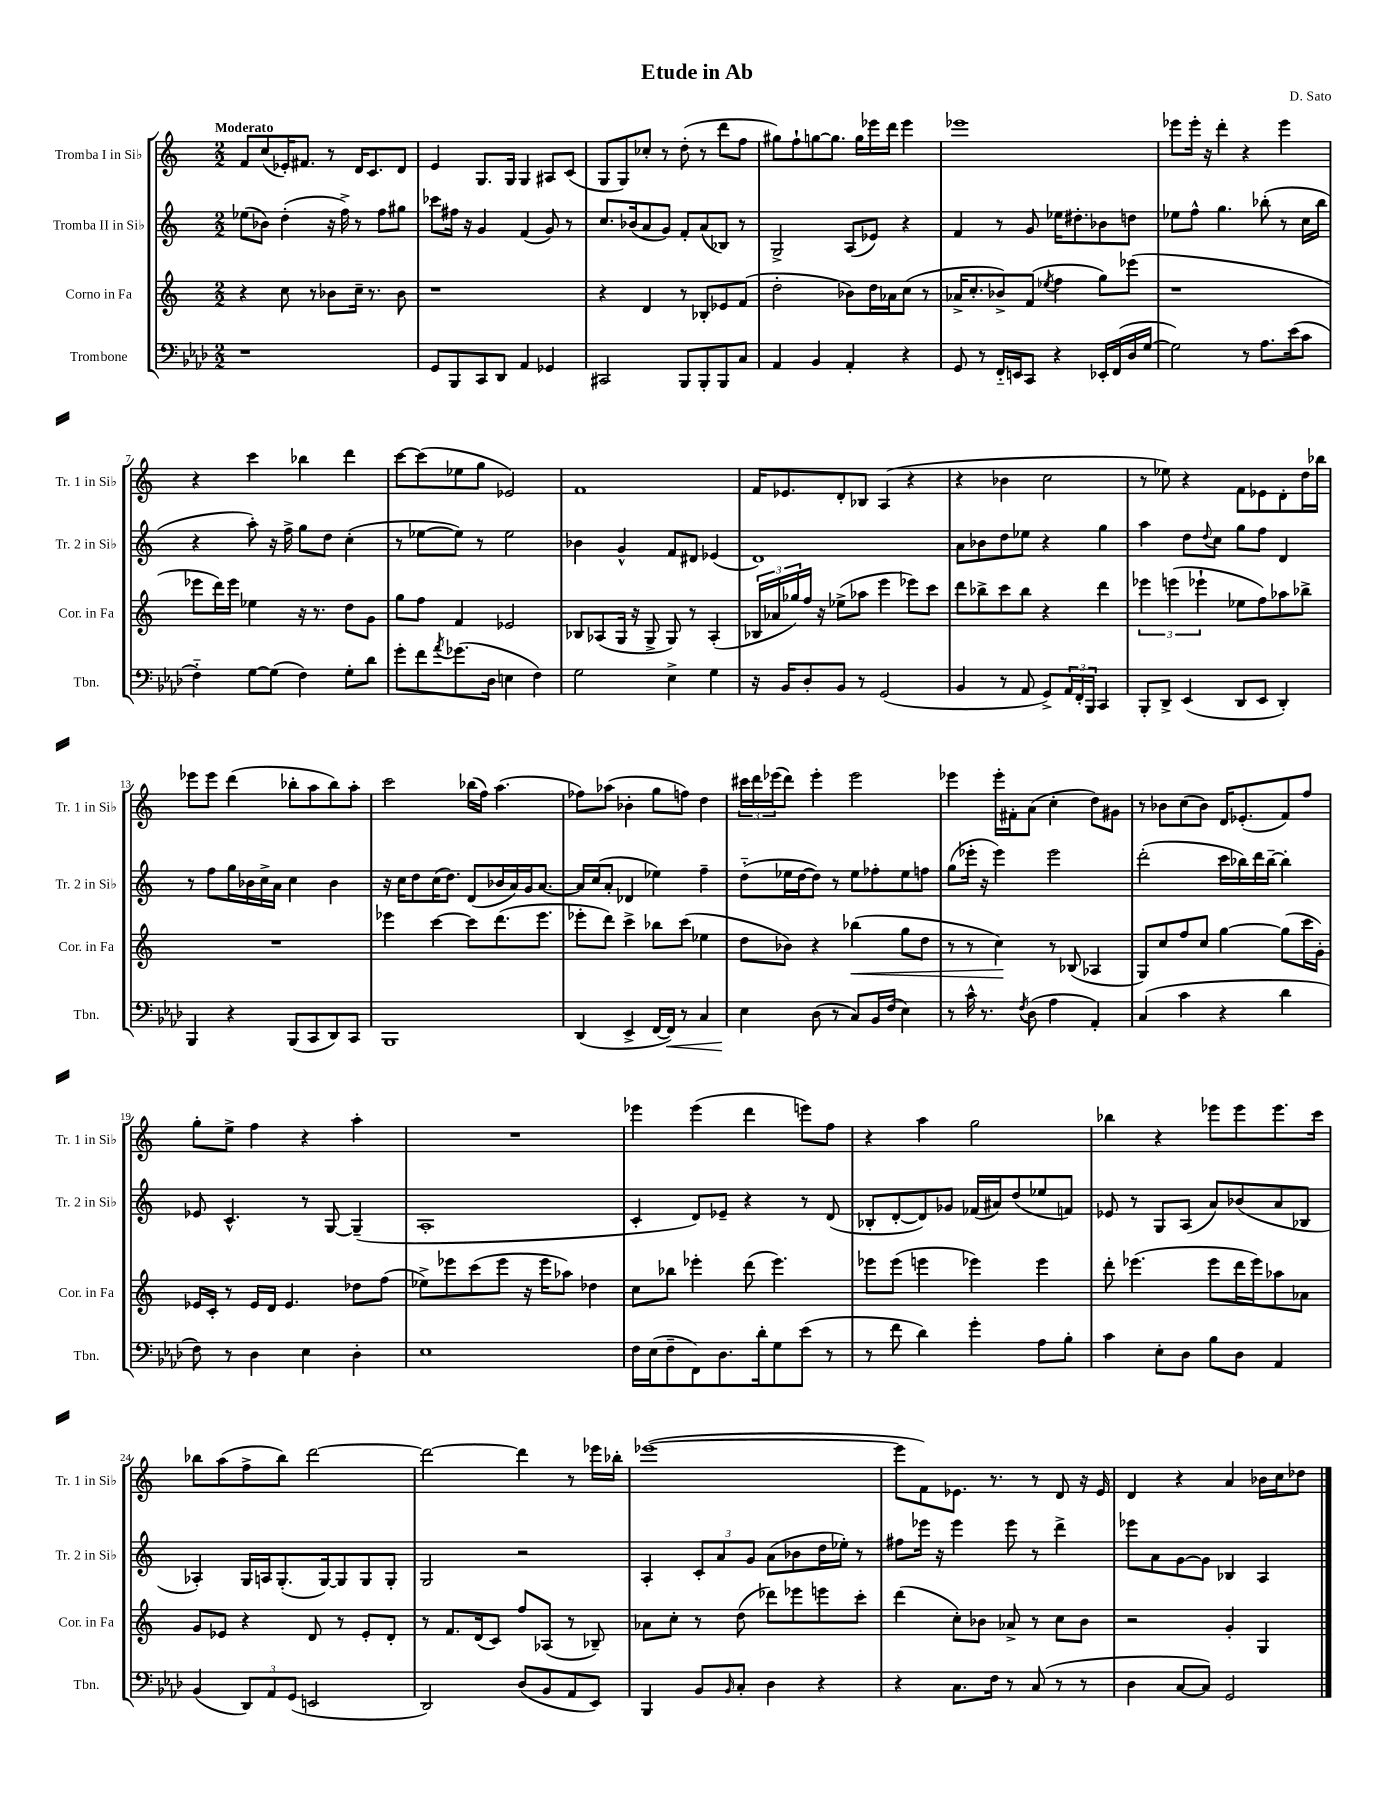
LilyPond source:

\header { title = "Etude in Ab" composer = "D. Sato" }
<<
\new StaffGroup <<
\new Staff = "s0" \with { instrumentName = "Tromba I in Sib" shortInstrumentName = "Tr. 1 in Sib" } {
    \clef treble \key c \major \numericTimeSignature \time 2/2 \tempo "Moderato"
    f'8 c''8( ees'16-.) fis'8. r8 d'16 c'8. d'8 |
    e'4 g8. g16 g4 ais8 c'8( |
    g8 g8) ces''8-. r8 d''8-.( r8 d'''8 f''8 |
    gis''8) f''8-! g''8~ g''8. g''16 ees'''16 d'''16 ees'''4 |
    ees'''1 |
    ees'''8 ees'''16-. r16 d'''4-. r4 ees'''4 |
    r4 c'''4 bes''4 d'''4 |
    c'''8~ c'''8( ees''8 g''8 ees'2) |
    f'1 |
    f'16 ees'8. d'8-. bes8 a4( r4 |
    r4 bes'4 c''2 |
    r8 ees''8) r4 f'8 ees'8 d'8-. d''16 bes''16 |
    ees'''8 ees'''8 d'''4( bes''8-. a''8 bes''8) a''8-. |
    c'''2 bes''16( f''16) a''4.( |
    fes''8) aes''8( bes'4-. g''8 f''8) d''4 |
    \tuplet 3/2 { cis'''16 d'''16 ees'''16( } d'''8) ees'''4-. ees'''2 |
    ees'''4 ees'''16-. fis'16-. a'8( c''4-. d''8) gis'8 |
    r8 bes'8 c''8( bes'8) d'16 ees'8.-.( f'8) f''8 |
    g''8-. e''8-> f''4 r4 a''4-. |
    R1 |
    ees'''4 ees'''4( d'''4 e'''8) f''8 |
    r4 a''4 g''2 |
    bes''4 r4 ees'''8 ees'''8 ees'''8. c'''16 |
    bes''8 a''8( f''8-> bes''8) d'''2~ |
    d'''2~ d'''4 r8 ees'''16 bes''16-. |
    ees'''1~( |
    ees'''8 f'8) ees'8. r8. r8 d'8 r16 ees'16 |
    d'4 r4 a'4 bes'16 c''16 des''8 \bar "|." |
}
\new Staff = "s1" \with { instrumentName = "Tromba II in Sib" shortInstrumentName = "Tr. 2 in Sib" } {
    \clef treble \key c \major \numericTimeSignature \time 2/2
    ees''8( bes'8) d''4-.( r16 f''16->) r8 f''8 gis''8 |
    ces'''8 fis''16 r16 g'4 f'4( g'8) r8 |
    c''8. bes'16( a'8 g'8) f'8-. a'8( bes8) r8 |
    g2-> a8( ees'8) r4 |
    f'4 r8 g'8 ees''16 dis''8.-. bes'8 d''8 |
    ees''8 f''8-^ g''4. bes''8-.( r8 c''16 bes''16 |
    r4 a''8-.) r16 f''16-> g''8 d''8 c''4-.( |
    r8 ees''8~ ees''8) r8 ees''2 |
    bes'4 g'4-^ f'8 dis'8 ees'4( |
    d'1) |
    a'8 bes'8 d''8 ees''8 r4 g''4 |
    a''4 d''8 \appoggiatura { d''8 } c''8 g''8 f''8 d'4 |
    r8 f''8 g''16 bes'16 c''16-> a'16 c''4 bes'4 |
    r16 c''16 d''8 c''16( d''8.) d'8( bes'16 a'16) g'16 a'8.~ |
    a'16 c''16( a'8-. des'4 ees''4) f''4-- |
    d''8-_( ees''16 d''16~ d''8) r8 ees''8 fes''8-. ees''8 f''8 |
    g''8( ees'''16-. r16 ees'''4) ees'''2 |
    d'''2-.( c'''16 bes''16) d'''16 bes''16~-- bes''4-. |
    ees'8 c'4.-^ r8 g8~ g4--( |
    a1-. |
    c'4-. d'8) ees'8-- r4 r8 d'8( |
    bes8-. d'8~-. d'8) ges'8 fes'16( ais'16) d''8( ees''8 f'8) |
    ees'8 r8 g8 a8( a'8) bes'8( a'8 bes8 |
    aes4-.) g16 a16 g8.-.( g16~) g8 g8 g8-. |
    g2 r2 |
    a4-. \tuplet 3/2 { c'8-. a'8 g'8 } a'8( bes'8 d''16 ees''16-.) r8 |
    fis''8 ees'''16 r16 ees'''4 ees'''8 r8 d'''4-> |
    ees'''8 a'8 g'8~ g'8 bes4 a4 \bar "|." |
}
\new Staff = "s2" \with { instrumentName = "Corno in Fa" shortInstrumentName = "Cor. in Fa" } {
    \clef treble \key c \major \numericTimeSignature \time 2/2
    r4 c''8 r8 bes'8 c''16-- r8. bes'8 |
    r1 |
    r4 d'4 r8 bes8-. ees'8 f'8( |
    d''2-. bes'8) d''16 aes'16 c''8( r8 |
    aes'16-> c''8.-. bes'8->) f'8( \acciaccatura { ees''8 } f''4 g''8) ees'''8( |
    r1 |
    ees'''8 d'''16) ees'''16 ees''4 r16 r8. d''8 g'8 |
    g''8 f''8 f'4 ees'2 |
    bes8 aes8( g16 r16 g8-> g8) r8 aes4-.( |
    \tuplet 3/2 { bes16 aes'16 ges''16) } f''16 r16 ees''8->( aes''8 e'''4 ees'''8) c'''8 |
    d'''8 bes''8-> c'''8 bes''8 r4 d'''4 |
    \tuplet 3/2 { ees'''4 e'''4( ees'''4-! } ees''8 f''8) aes''8 bes''8-> |
    R1 |
    ees'''4 c'''4~ c'''8 d'''8.( ees'''8. |
    ees'''8-. d'''8) c'''4-> bes''8 c'''8( ees''4 |
    d''8 bes'8) r4 bes''4\<( g''8 d''8 |
    r8 r8 c''4\!) r8 bes8( aes4 |
    g8) c''8 f''8 c''8 g''4~ g''8( c'''16 g'16-.) |
    ees'16 c'16-. r8 ees'16 d'16 ees'4. des''8 f''8( |
    ees''8->) ees'''8 c'''8( ees'''8 r16 ees'''16 aes''8) des''4 |
    c''8 bes''8 ees'''4-. d'''8( ees'''4.) |
    ees'''8 ees'''8( e'''4 ees'''4) ees'''4 |
    d'''8-. ees'''4.( ees'''8 d'''16 ees'''16) aes''8 aes'8 |
    g'8 ees'8 r4 d'8 r8 ees'8-. d'8-. |
    r8 f'8. d'16( c'8) f''8 aes8( r8 bes8--) |
    aes'8 c''8-. r8 d''8( des'''8) ees'''8 e'''8 c'''8-. |
    d'''4( c''8-.) bes'8 aes'8-> r8 c''8 bes'8 |
    r2 g'4-. g4 \bar "|." |
}
\new Staff = "s3" \with { instrumentName = "Trombone" shortInstrumentName = "Tbn." } {
    \clef bass \key aes \major \numericTimeSignature \time 2/2
    r1 |
    g,8 bes,,8 c,8 des,8 aes,4 ges,4 |
    cis,2 bes,,8 bes,,8-. bes,,8 c8 |
    aes,4 bes,4 aes,4-. r4 |
    g,8 r8 f,16-_ e,16 c,8 r4 ees,16-. f,16( des16 g16~ |
    g2) r8 aes8. ees'16( c'8 |
    f4-_) g8~ g8( f4) g8-. des'8 |
    g'8-. f'8 \acciaccatura { aes'8 } ges'8.( des16 e4 f4) |
    g2 ees4-> g4 |
    r16 bes,16 des8-. bes,8 r8 g,2( |
    bes,4 r8 aes,8 g,8->) \tuplet 3/2 { aes,16 f,16-. bes,,16 } c,4 |
    bes,,8-. des,8-> ees,4( des,8 ees,8 des,4-.) |
    bes,,4 r4 bes,,8( c,8 des,8) c,8 |
    bes,,1 |
    des,4( ees,4-> f,16~ f,16\<) r8 c4 |
    ees4\! des8( r8 c8) bes,16 f16( ees4) |
    r8 c'16-^ r8. \acciaccatura { f8 } des8( aes4 aes,4-.) |
    c4( c'4 r4 des'4 |
    f8) r8 des4 ees4 des4-. |
    ees1 |
    f16 ees16( f8-- f,8) des8. des'16-. g8 ees'8( r8 |
    r8 f'8 des'4) g'4-. aes8 bes8-. |
    c'4 ees8-. des8 bes8 des8 aes,4 |
    bes,4( \tuplet 3/2 { des,8) aes,8 g,8( } e,2 |
    des,2) des8( bes,8 aes,8 ees,8) |
    bes,,4 bes,8 \grace { bes,16 } c8-. des4 r4 |
    r4 c8. f16 r8 c8( r8 r8 |
    des4 c8~ c8) g,2 \bar "|." |
}
>>
>>
